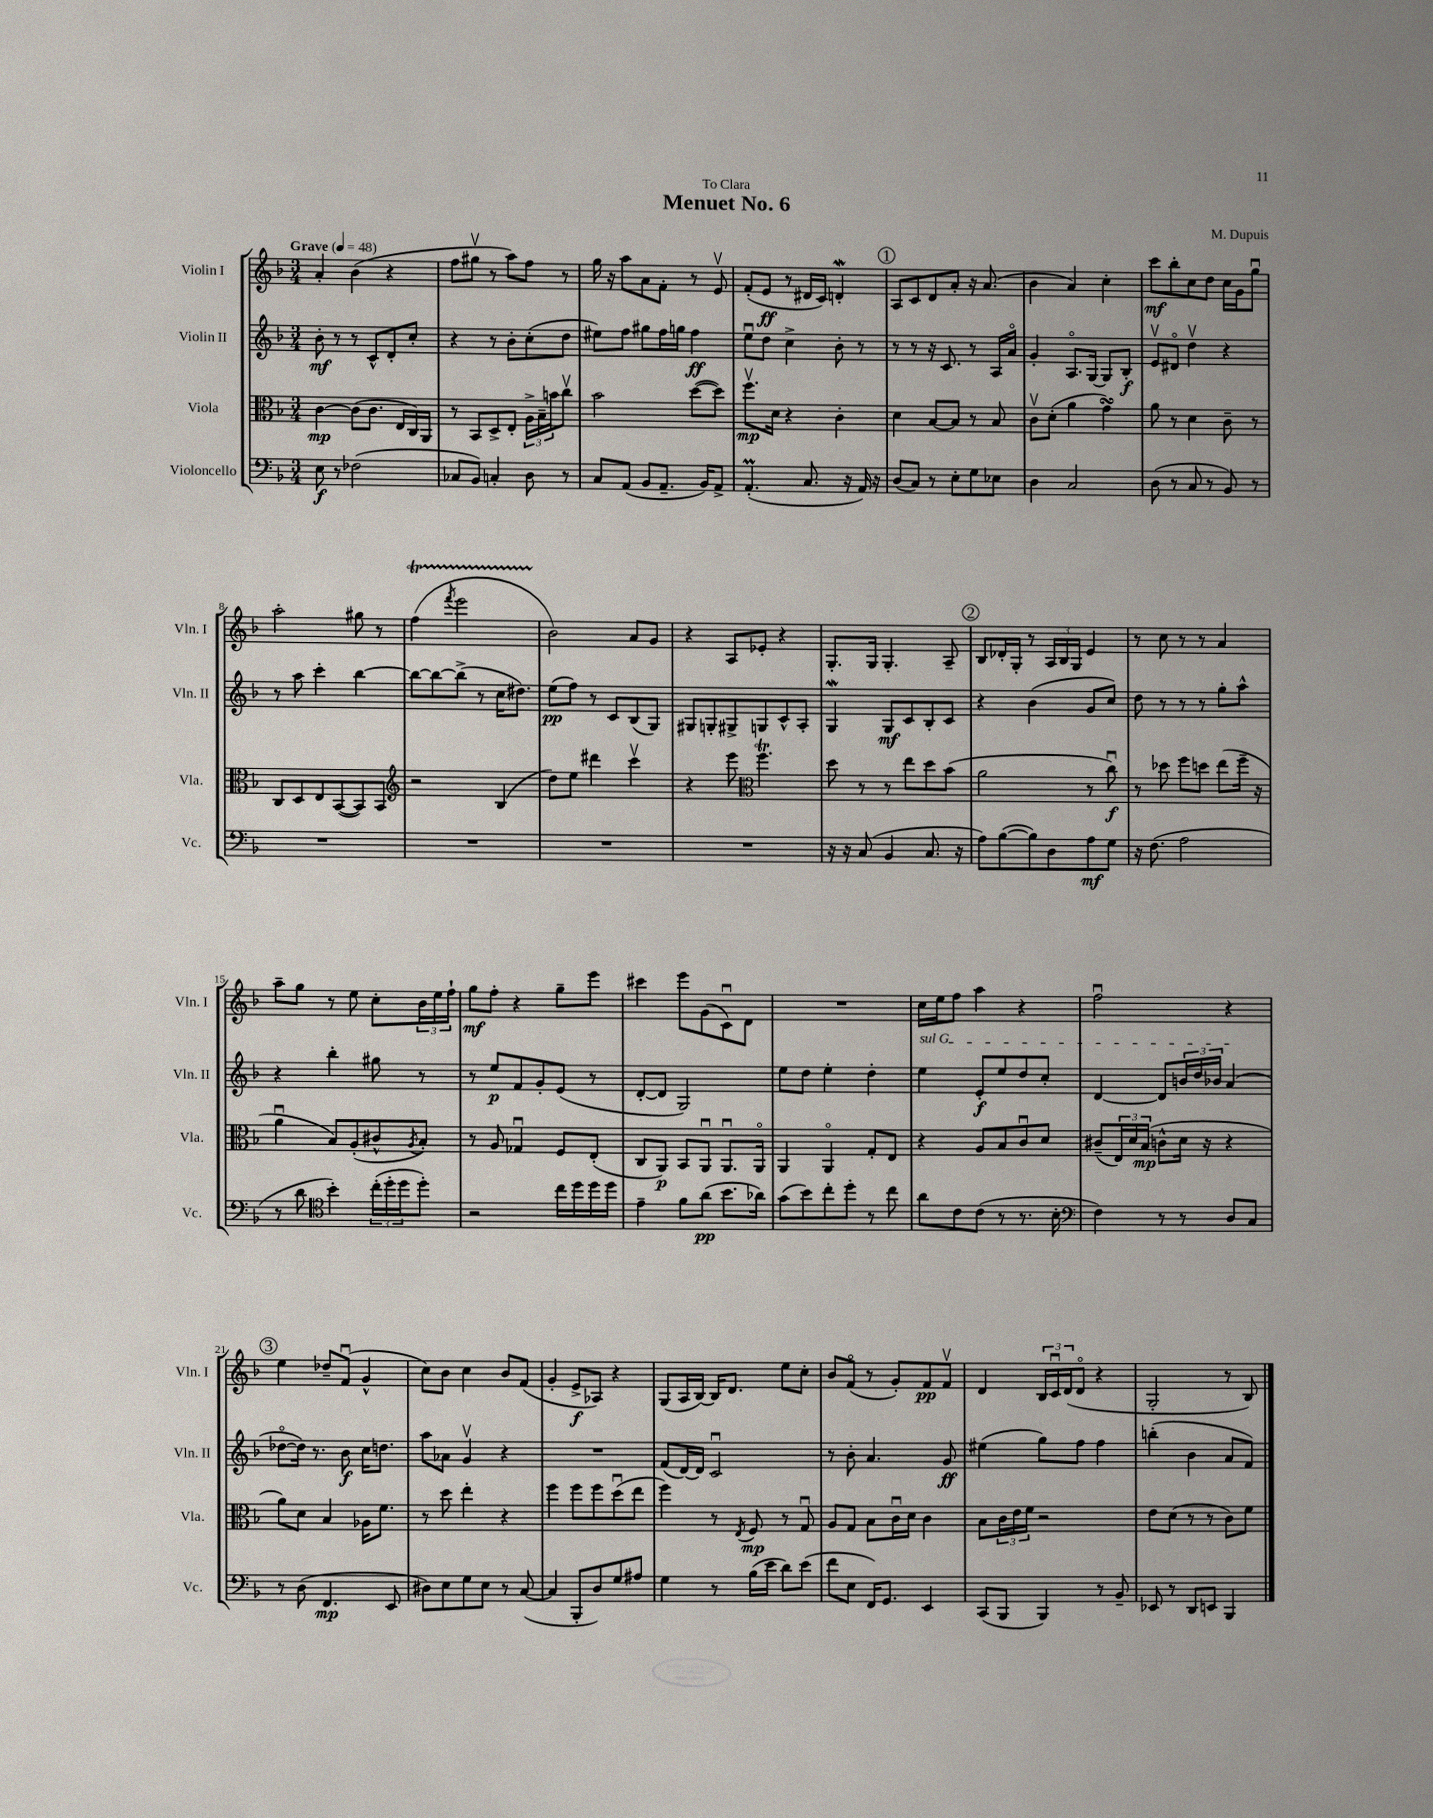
\header { title = "Menuet No. 6" composer = "M. Dupuis" dedication = "To Clara" }
<<
\new StaffGroup <<
\new Staff = "s0" \with { instrumentName = "Violin I" shortInstrumentName = "Vln. I" } {
    \clef treble \key f \major \numericTimeSignature \time 3/4 \tempo "Grave" 4 = 48
    a'4-. bes'4( r4 |
    f''8 gis''8\upbow r8 a''8) f''8 r8 |
    g''16 r16 a''8 a'8 f'8-. r8 e'8\upbow |
    f'8-.( e'8\ff r8 dis'16 c'16) d'4-.\mordent |
    \mark \markup { \circle "1" } a8 c'8 d'8 a'8-. r16 a'8.( |
    bes'4 a'4) c''4-. |
    c'''8\mf bes''8-. c''8 d''8 c''16 g'16 g''8\downbow |
    a''2-. gis''8 r8 |
    f''4\startTrillSpan( \acciaccatura { f'''8 } e'''2 |
    bes'2\stopTrillSpan) a'8 g'8 |
    r4 a8 ees'8-. r4 |
    g8.-. g16 g4.-. a8-- |
    \mark \markup { \circle "2" } bes8 des'16-. g16-. r8 \tuplet 3/2 { a16 bes16 g16 } e'4 |
    r8 c''8 r8 r8 a'4 |
    a''8-- g''8 r8 e''8 c''8-. \tuplet 3/2 { bes'16 e''16 f''16-! } |
    g''8\mf f''8-. r4 g''8-- e'''8 |
    cis'''4 e'''8 g'8( c'8\downbow) d'8 |
    R2. |
    c''16 e''16 f''8 a''4 r4 |
    f''2\downbow r4 |
    \mark \markup { \circle "3" } e''4 des''8-- f'8\downbow( g'4-^ |
    c''8) bes'8 c''4 bes'8 f'8( |
    g'4-. e'8->\f aes8) r4 |
    g8( a16 bes16~) bes16 d'8. e''8 c''8-. |
    bes'8 f'8\flageolet( r8 g'8-.) f'8\pp f'8\upbow |
    d'4 \tuplet 3/2 { bes16 c'16\downbow d'16( } d'8\flageolet r4 |
    g2-. r8 bes8) \bar "|." |
}
\new Staff = "s1" \with { instrumentName = "Violin II" shortInstrumentName = "Vln. II" } {
    \clef treble \key f \major \numericTimeSignature \time 3/4
    bes'8-.\mf r8 r8 c'8-^ d'8-. c''8-. |
    r4 r8 bes'8-. c''8-.( d''8 |
    eis''8) f''8 gis''8 f''16 g''16 f''4\ff |
    e''8\downbow d''8 c''4-> bes'8-. r8 |
    \mark \markup { \circle "1" } r8 r8 r16 c'8. r8 a16 a'16\flageolet |
    g'4-. a8.\flageolet g16~ g8 bes8-.\f |
    e'8\upbow dis'8\flageolet d''4\upbow r4 |
    r8 a''8 c'''4-. bes''4~ |
    bes''8~ bes''8~ bes''8->( r8 c''16 dis''8.) |
    e''8\pp( f''8) r8 c'8 bes8( g8) |
    gis8 g8-. gis8-> g8 c'8-^ a8-. |
    g4\mordent g8\mf c'8 bes8-. c'8 |
    \mark \markup { \circle "2" } r4 bes'4( g'8 c''8) |
    d''8 r8 r8 r8 g''8-. a''8-^ |
    r4 bes''4-. gis''8 r8 |
    r8 e''8\p f'8 g'8-. e'8( r8 |
    d'8~-. d'8 g2) |
    e''8 d''8 e''4-. d''4-. |
    \once \override TextSpanner.bound-details.left.text = \markup { \italic "sul G" } e''4\startTextSpan e'8-.\f e''8 d''8 c''8-. |
    d'4~ d'8 \tuplet 3/2 { b'16 d''16 bes'16 } a'4\stopTextSpan( |
    \mark \markup { \circle "3" } des''8~\flageolet des''16) r8. bes'8\f c''16 d''8. |
    a''8 aes'8 g'4\upbow r4 |
    R2. |
    f'8( d'16~) d'16 c'2\downbow |
    r8 bes'8-. a'4. g'8\ff |
    eis''4( g''8) f''8 f''4 |
    b''4-.( bes'4 a'8 f'8) \bar "|." |
}
\new Staff = "s2" \with { instrumentName = "Viola" shortInstrumentName = "Vla." } {
    \clef alto \key f \major \numericTimeSignature \time 3/4
    c'4~\mp c'8( c'8. e16 c16) a,16 |
    r8 bes,8 d8-> e8-. \tuplet 3/2 { a16-> bes16-- b'16 } c''8\upbow |
    bes'2 d''8~( d''8) |
    f''8.\upbow\mp d'16 r4 c'4-. |
    \mark \markup { \circle "1" } d'4 bes8~ bes8 r8 bes8 |
    c'8\upbow d'8-.( a'4 g'4\turn) |
    a'8 r8 d'4 c'8-- r8 |
    c8 d8 e8 bes,8~( bes,8) bes,8 |
    \clef treble r2 bes4( |
    d''8) e''8 dis'''4 c'''4\upbow |
    r4 e'''8 \clef alto f''4.\trill |
    d''8 r8 r8 e''8 d''8 bes'8( |
    \mark \markup { \circle "2" } a'2 r8 c''8\downbow\f) |
    r8 des''8 f''8 d''8 e''8( f''16-- r16 |
    a'4\downbow bes8) a8-.( cis'8-^ \acciaccatura { a8 } bes8-.) |
    r8 a8 ges4\downbow f8 e8-.( |
    c8 a,8\p) bes,8 a,8\downbow a,8.\downbow a,16\flageolet |
    a,4 a,4\flageolet g8-. e8 |
    r4 a8 bes8 c'8\downbow d'8 |
    cis'8--( \tuplet 3/2 { e16) d'16 bes16\mp( } c'8-^ d'16 r16 r4 |
    \mark \markup { \circle "3" } a'8) d'8 bes4 aes16 f'8. |
    r8 d''8 e''4-. r4 |
    f''4 f''8 f''8 d''8\downbow( e''8 |
    f''4) r8 \acciaccatura { e8 } f8\mp r8 g8\downbow |
    a8 g8 bes8 c'16\downbow d'16 c'4 |
    bes8 \tuplet 3/2 { c'16 e'16 f'16 } r2 |
    e'8 d'8( r8 r8 c'8) f'8 \bar "|." |
}
\new Staff = "s3" \with { instrumentName = "Violoncello" shortInstrumentName = "Vc." } {
    \clef bass \key f \major \numericTimeSignature \time 3/4
    e8\f r8 fes2( |
    ces8 bes,8) c4-. d8 r8 |
    c8 a,8( bes,8 a,8.-- bes,16) a,8-> |
    a,4.-.\prall( c8. r16 a,16) r16 |
    \mark \markup { \circle "1" } d8( c8) r8 e8-. g8 ees8 |
    d4 c2 |
    d8( r8 c8 r8 bes,8) r8 |
    R2. |
    R2. |
    R2. |
    R2. |
    r16 r16 c8( bes,4 c8. r16 |
    \mark \markup { \circle "2" } a8) bes8~( bes8) d8 a8\mf g8 |
    r16 f8.( a2 |
    r8 d'8 \clef tenor bes'4-.) \tuplet 3/2 { c''16-.( d''16-. d''16 } d''8-.) |
    r2 c''16 d''16 d''16 d''16 |
    e'4-- f'8 a'8\pp( bes'8. aes'16) |
    g'8( bes'8) c''8-. d''8-. r8 c''8 |
    a'8 c'8 c'8( r8 r8. bes16-. |
    \clef bass f4) r8 r8 d8 c8 |
    \mark \markup { \circle "3" } r8 d8( f,4.\mp e,8 |
    dis8) e8 g8 e8 r8 c8~( |
    c4 bes,,8-. d8) g8 ais8 |
    g4 r8 bes16( e'16 d'8) e'8( |
    f'8 e8 f,16) g,8. e,4 |
    c,8( bes,,8 bes,,4) r8 bes,8-- |
    ees,8 r8 d,8 e,8 bes,,4 \bar "|." |
}
>>
>>
